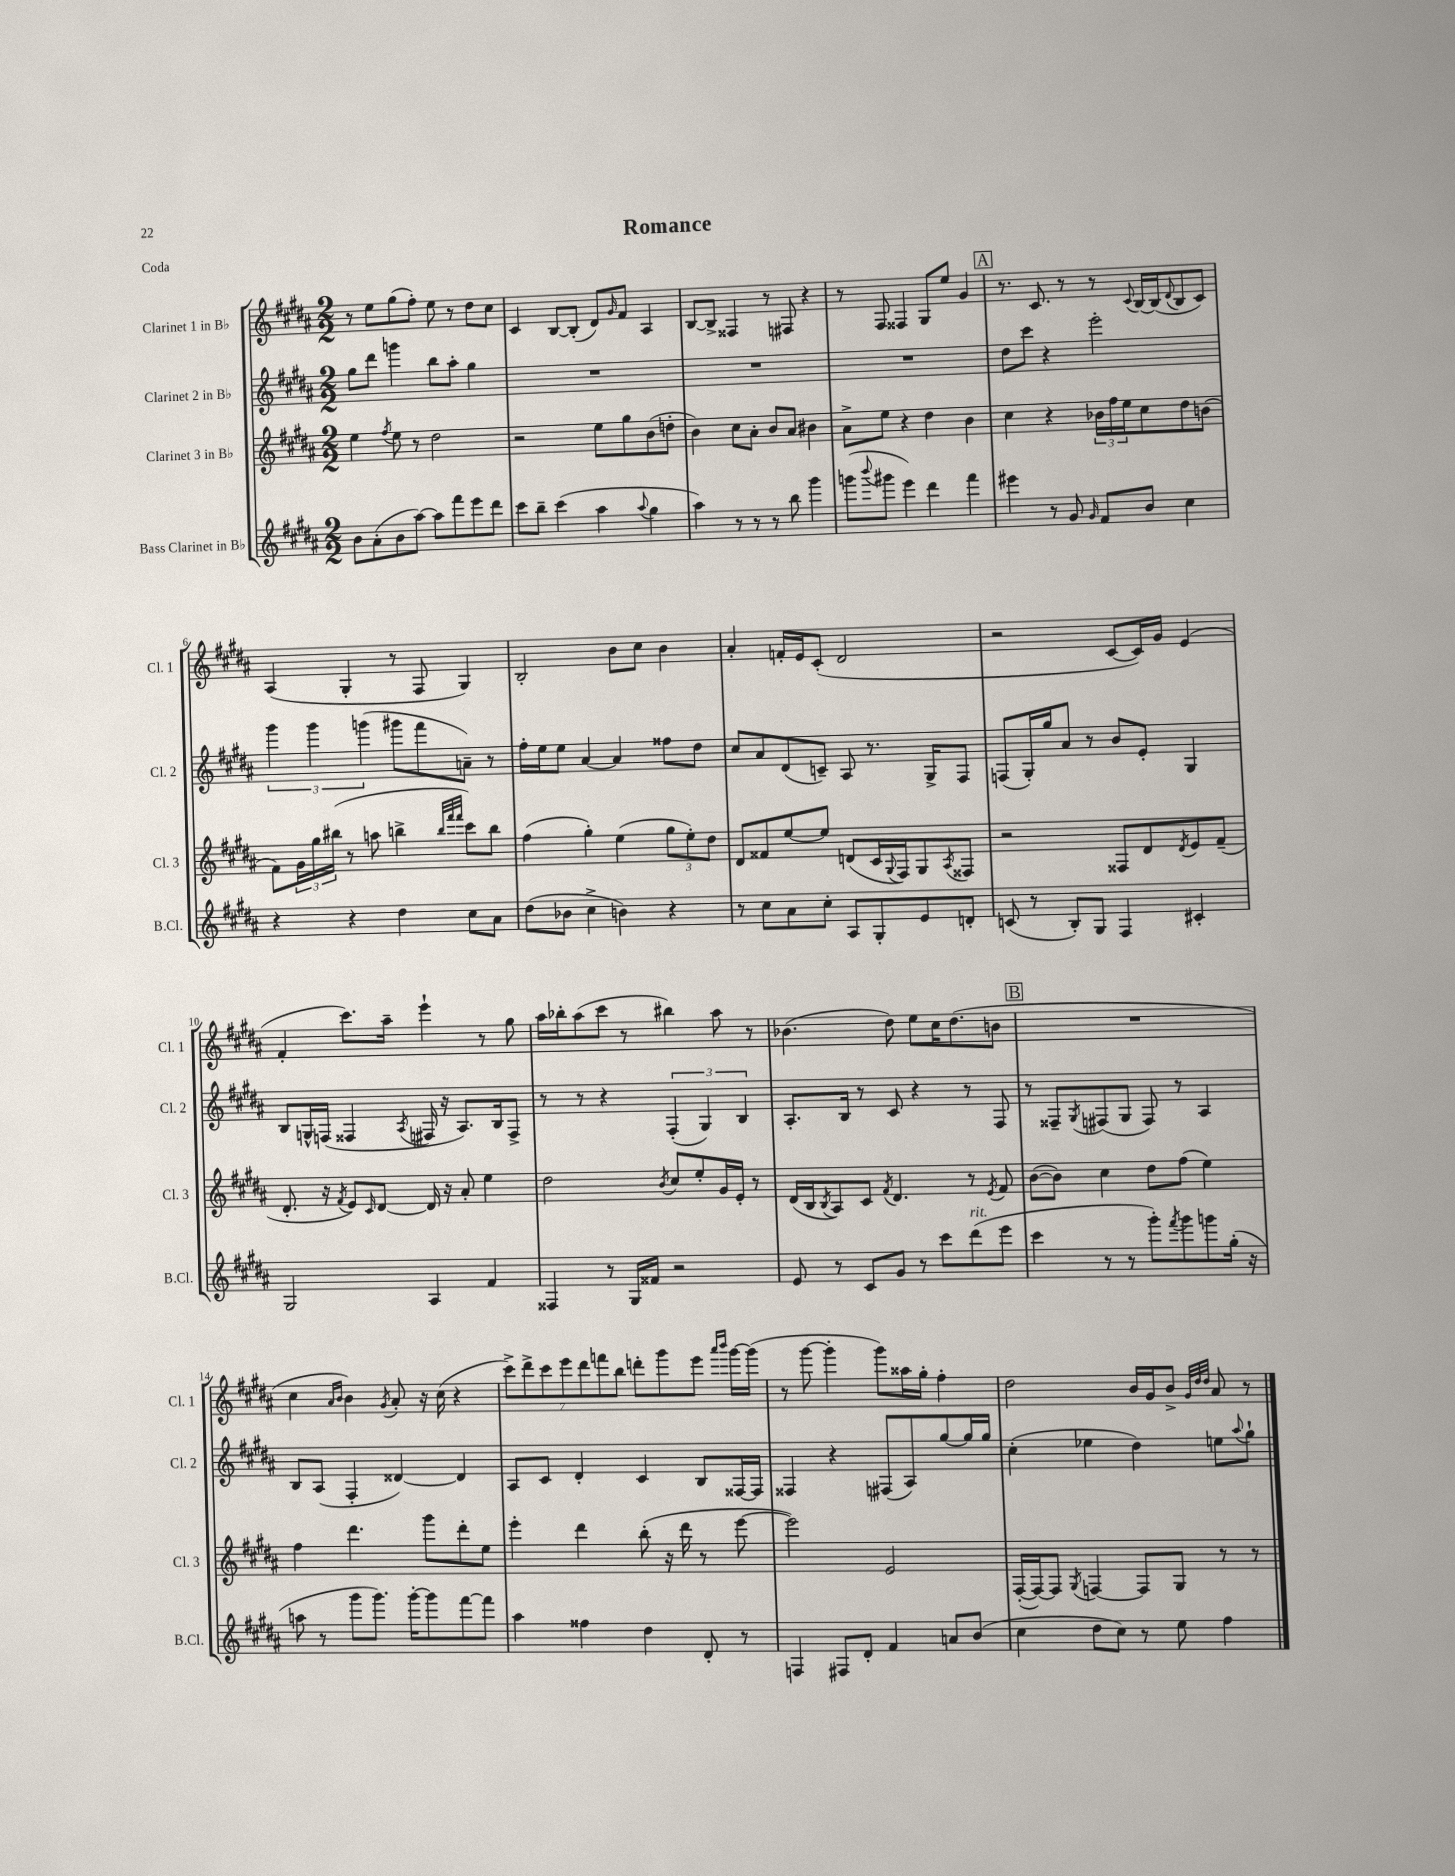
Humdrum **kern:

**kern	**kern	**kern	**kern
*staff4	*staff3	*staff2	*staff1
*clefG2	*clefG2	*clefG2	*clefG2
*k[f#c#g#d#a#]	*k[f#c#g#d#a#]	*k[f#c#g#d#a#]	*k[f#c#g#d#a#]
*M2/2	*M2/2	*M2/2	*M2/2
8b	4ee	8gg#	8r
(8a#'	.	8ddd#	8ee
.	8qff#	.	.
8b	8ee	4ggg	(8gg#
[8aa#)	8r	.	8ff#')
8aa#]	2dd#	8bb	8ee
8fff#	.	8aa#'	8r
8eee	.	4gg#	8dd#
8ddd#	.	.	8cc#
=	=	=	=
8ccc#	2r	1r	4c#
8bb~	.	.	.
(4ccc#	.	.	[8B
.	.	.	(8B']
4aa#	8ee	.	8d#)
.	.	.	16qqg#
.	8gg#	.	8f#
8qqaa#	.	.	.
4gg#	(8b	.	4A#
.	8dd'	.	.
=	=	=	=
4aa#)	4b)	1r	[8B
.	.	.	8B^]
8r	8cc#	.	4F##
8r	8a#'	.	.
8r	8b	.	8r
8bb	8a#	.	8F#
4ggg#	4b#	.	4r
=	=	=	=
(8ggg	8a#^	1r	8r
8qqbbb	.	.	.
8ggg#	8ee	.	8F#
4eee)	4r	.	4F##
4ddd#	4dd#	.	8G#
.	.	.	8ee
4fff#	4b	.	4g#
=	=	=	=
4eee#	4cc#	8dd#	8.r
.	.	8ccc#	.
.	.	.	8.c#
8r	4r	4r	.
8g#	.	.	8r
16qqg#	.	.	.
8f#	24b-	2eee'	8r
.	24ff#	.	.
.	24ee	.	.
.	.	.	8qqc#
8b	8cc#	.	[16B
.	.	.	(16B]
.	.	.	8qqd#
4cc#	8dd#	.	8B
.	(8b	.	8c#)
=	=	=	=
4r	8f#)	6ggg#	(4A#
.	24g#	.	.
.	24gg#	6ggg#	.
.	(24bb#	.	.
4r	8r	.	4G#'
.	.	(6ggg	.
.	8aa	.	.
4dd#	4bb^	8ggg#	8r
.	.	8fff#	8F#
.	32qqbb	.	.
.	32qqfff#	.	.
.	32qqfff#	.	.
8cc#	8ccc#)	8a~)	4G#)
8a#	8bb	8r	.
=	=	=	=
(8dd#	(4ff#	16ff#'	2B'
.	.	16ee	.
8b-	.	8ee	.
4cc#^	4gg#')	[4a#	.
4b)	(4ee	4a#]	8b
.	.	.	8cc#
4r	12gg#	8ff##	4b
.	12ee')	.	.
.	.	8dd#	.
.	12dd#	.	.
=	=	=	=
8r	8d#	8cc#	4a#'
8cc#	8f##	8a#	.
8a#	[8ee	(8d#	16f'
.	.	.	16e
8cc#'	8ee]	8c~)	(8c#'
8A#	(8d	8A#	2d#
8G#'	16c#	8.r	.
.	8qqG#	.	.
.	16F#)	.	.
8e	8G#	.	.
.	.	16G#^	.
.	8qA#	.	.
8d'	8F##	8F#	.
=	=	=	=
(8c	2r	(8F	2r
8r	.	16G#')	.
.	.	16gg#	.
8B')	.	8a#	.
8G#	.	8r	.
4F#	8F##	8b	[8c#
.	8d#	8e'	16c#])
.	.	.	16g#
.	8qd#	.	.
4c#'	8e	4G#	(4e
.	(8f#~	.	.
=	=	=	=
2G#	8.d#'	8B	4f#'
.	.	16G^^	.
.	16r	(16F	.
.	8qf#	.	.
.	8e)	4F##	8.ccc#)
.	16qqc#	.	.
.	[8d#	.	.
.	.	.	16aa#~
.	.	8qA#	.
4A#	16d#]	16F#	4eee`
.	16r	16r	.
.	8a#'	8.A#)	.
4f#	4ee	.	8r
.	.	16B	.
.	.	8F#^	8gg#
=	=	=	=
4F##	2dd#	8r	16aa#
.	.	.	16bb-'
.	.	8r	(8aa#
8r	.	4r	8ccc#
16G#	.	.	8r
16f##	.	.	.
.	8qb	.	.
2r	8cc#	(6F#'	4bb#)
.	8ee'	.	.
.	.	6G#)	.
.	16g#	.	8aa#
.	16e'	.	.
.	.	6B	.
.	8r	.	8r
=	=	=	=
8e	(16d#	8.A#'	(4.b-
.	16B	.	.
.	8qB	.	.
8r	8A#)	.	.
.	.	16B	.
8c#	8c#	8r	.
.	8qf#	.	.
8g#	4.d#	8c#	8dd#)
8r	.	4r	8ee
8ccc#	.	.	16cc#
.	.	.	(8.dd#
(8ddd#	8r	8r	.
.	8qe	.	.
8eee	8f#	8F#	8b
=	=	=	=
4ccc#	([8b	8r	1r
.	8b])	8F##~	.
.	.	8qG#	.
8r	4cc#	(8F#	.
8r	.	8G#	.
8ggg#')	8dd#	8F#)	.
8qfff#	.	.	.
8ggg#	(8ff#	8r	.
8ggg	4ee)	4A#	.
(16gg#'	.	.	.
16r	.	.	.
=	=	=	=
8aa	4ff#	8B	4cc#
8r	.	(8A#	.
.	.	.	16qqa#
.	.	.	16qqb
8ggg#	4.ddd#	4F#'	4b)
8.ggg#)	.	.	.
.	.	.	8qg#
.	.	[4d##)	8a#'
[16ggg#'	.	.	.
8ggg#]	8ggg#	.	16r
.	.	.	(16cc#
[8fff#	8ddd#'	4d##]	4r
8fff#]	8ee	.	.
=	=	=	=
4aa#	4eee'	8A#	14ccc#^)
.	.	.	14ddd#^
.	.	8c#	.
.	.	.	14ccc#
.	.	.	14eee
4ff##	4ddd#	4d#'	.
.	.	.	14ddd#
.	.	.	14fff
.	.	.	14bb
4dd#	(8bb'	4c#	8ddd'
.	16r	.	8ggg#
.	16ddd#	.	.
8d#'	8r	8B	8eee
.	.	.	16qqaaa#
.	.	.	16qqbbb
8r	[8eee	[16F##	[16ggg#
.	.	16F##]	(16ggg#]
=	=	=	=
4F	2eee])	4F##	8r
.	.	.	[8ggg#
8F#	.	4r	4ggg#']
8d#'	.	.	.
4f#	2e	(8F#	8ggg#)
.	.	8A#)	16aa##
.	.	.	16gg#'
8a	.	[8gg#	4ff#'
(8b	.	16gg#]	.
.	.	16gg#	.
=	=	=	=
4cc#	([16F#'	(4cc#'	2dd#
.	16F#_)	.	.
.	8F#]	.	.
.	8qG#	.	.
8dd#	[4F	4ee-	.
8cc#)	.	.	.
8r	8F]	4dd#)	16b
.	.	.	16g#
8ee	8G#	.	8b^
.	.	.	32qqg#
.	.	.	32qqdd#
.	.	.	32qqdd#
4ff#	8r	8ee	8a#
.	.	8qqaa#	.
.	8r	8gg#`	8r
==	==	==	==
*-	*-	*-	*-
